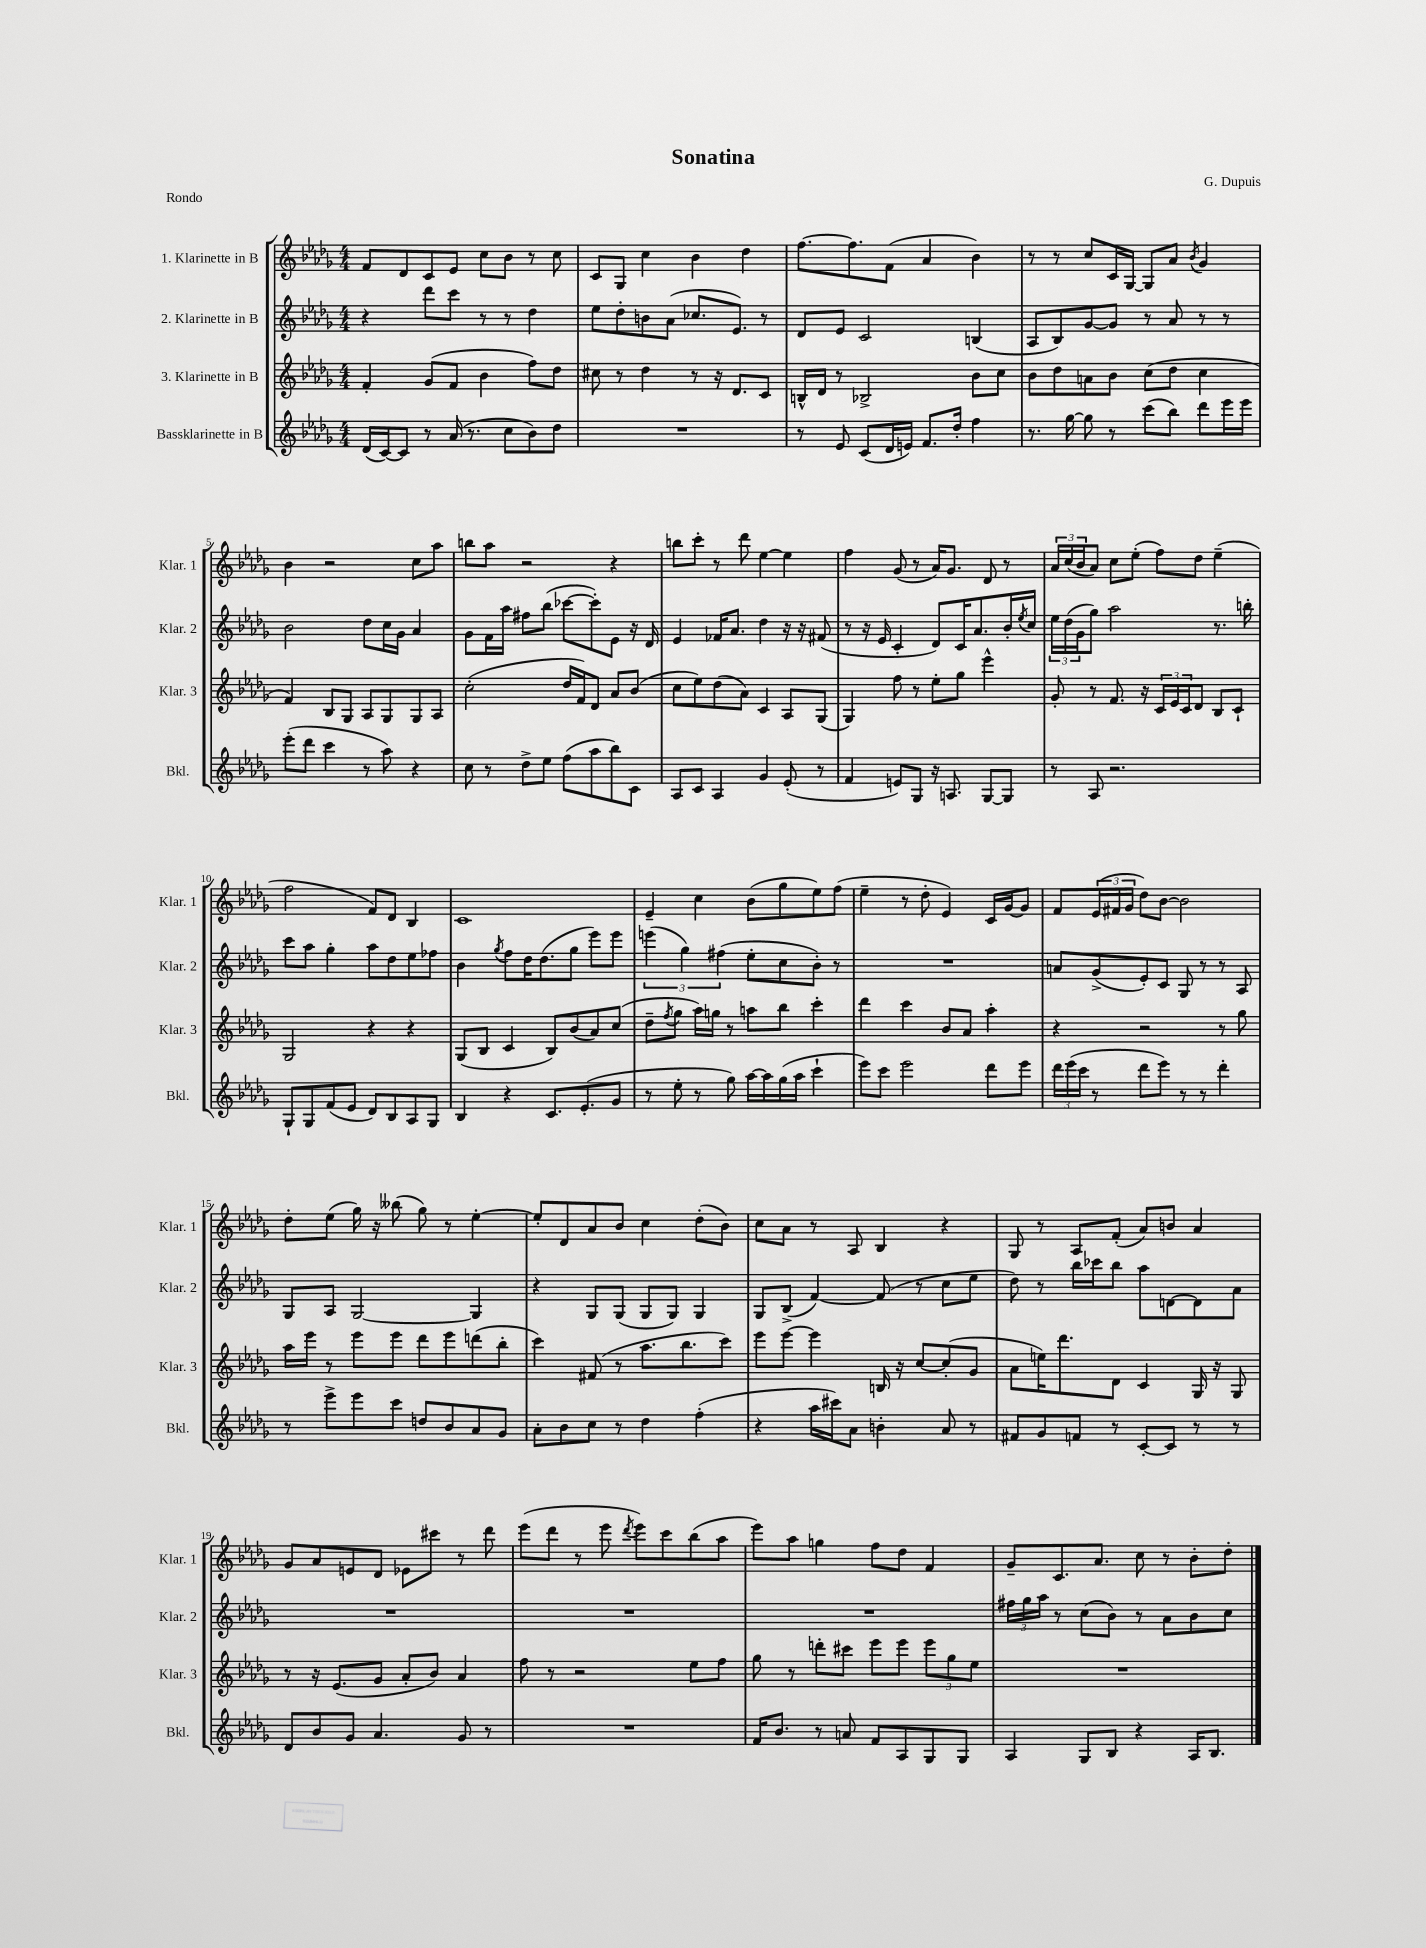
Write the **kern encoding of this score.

**kern	**kern	**kern	**kern
*staff4	*staff3	*staff2	*staff1
*clefG2	*clefG2	*clefG2	*clefG2
*k[b-e-a-d-g-]	*k[b-e-a-d-g-]	*k[b-e-a-d-g-]	*k[b-e-a-d-g-]
*M4/4	*M4/4	*M4/4	*M4/4
(16d-/LL	4f'/	4r	8f/L
[16c/J)	.	.	.
8c/]J	.	.	8d-/
8r	(8g-/L	8ddd-\L	8c/
(16a-/	8f/J	8ccc\J	8e-/J
8.r	.	.	.
.	4b-\	8r	8cc\L
8cc\L	.	8r	8b-\J
8b-\)	8ff\L)	4dd-\	8r
8dd-\J	8dd-\J	.	8cc\
=	=	=	=
1r	8cc#\	8ee-\L	8c/L
.	8r	8dd-'\	8G-/J
.	4dd-\	8b\	4cc\
.	.	(8a-\J	.
.	8r	8.cc-/L	4b-\
.	16r	.	.
.	8.d-/L	8.e-/J)	.
.	.	.	4dd-\
.	8c/J	8r	.
=	=	=	=
8r	16B^^/LL	8d-/L	[8.ff\L
.	16d-/JJ	.	.
8e-/	8r	8e-/J	.
.	.	.	8.ff\]
(8c/L	2B-^/	2c/	.
16d-/L	.	.	(8f\J
16e/JJ)	.	.	.
8.f/L	.	.	4a-/
16dd-'/Jk	.	.	.
4ff\	8b-\L	(4B/	4b-\)
.	8cc\J	.	.
=	=	=	=
8.r	8b-\L	8A-/L	8r
.	8dd-\	8B-/)	8r
[16gg-\	.	.	.
8gg-\]	8a\	[8g-/	8cc/L
8r	8b-\J	8g-/]J	16c/L
.	.	.	[16G-/JJ
(8ccc\L	(8cc\L	8r	8G-/]L
8bb-\J)	8dd-\J	8a-/	8a-/J
.	.	.	8qb-/
8ddd-\L	4cc\	8r	4g-/
16eee-\L	.	8r	.
16eee-\JJ	.	.	.
=	=	=	=
(8eee-'\L	4f/)	2b-\	4b-\
8ddd-\J	.	.	.
4ccc\	8B-/L	.	2r
.	8G-/J	.	.
8r	8A-/L	8dd-\L	.
8aa-\)	8G-/	16cc\L	.
.	.	16g-\JJ	.
4r	8G-/	4a-/	8cc\L
.	8A-/J	.	8aa-\J
=	=	=	=
8cc\	(2cc'\	8g-\L	8bb\L
8r	.	16f\L	8aa-\J
.	.	16aa-\JJ	.
8dd-^\L	.	8ff#\L	2r
8ee-\J	.	(8bb-\J	.
(8ff\L	16dd-/LL	[8ccc-\L	.
.	16f/J)	.	.
8aa-\	8d-/J	8ccc-'\])	.
8bb-\)	8a-/L	8e-\J	4r
8c\J	(8b-/J	16r	.
.	.	16d-/	.
=	=	=	=
8A-/L	8cc\L	4e-/	8bb\L
8c/J	8ee-\)	.	8ccc'\J
4A-/	(8dd-\	16f-/LK	8r
.	.	8.a-/J	.
.	8a-\J)	.	8ddd-\
4g-/	4c/	4dd-\	[4ee-\
(8e-'/	8A-/L	16r	4ee-\]
.	.	16r	.
8r	(8G-/J	(8f#/	.
=	=	=	=
4f/	4G-/)	8r	4ff\
.	.	16r	.
.	.	16e-/	.
8e/L)	8ff\	4c'/	(8g-/
8G-/J	8r	.	8r
16r	8ee-'\L	8d-/L)	16a-/LK)
8.A/	.	.	8.g-/J
.	8gg-\J	16c/K	.
.	.	8.a-/	.
[8G-/L	4eee-^^\	.	8d-/
8G-/]J	.	16b-'/L	8r
.	.	8qee-/	.
.	.	16cc/JJ	.
=	=	=	=
8r	8g-'/	24ee-\LL	24a-/LL
.	.	(24dd-\	(24cc/
.	.	24g-\J	24b-/J
8A-/	8r	8gg-\J)	8a-/J)
2.r	8.f/	2aa-\	8cc\L
.	.	.	(8ee-'\J
.	16r	.	.
.	24c/LL	.	8ff\L)
.	24e-/	.	.
.	24c/J	.	.
.	8d-/J	.	8dd-\J
.	8B-/L	8.r	(4ee-~\
.	8c`/J	.	.
.	.	16bb'\	.
=	=	=	=
8G-`/L	2G-/	8ccc\L	2ff\
8G-/	.	8aa-\J	.
(8f/	.	4gg-'\	.
8e-/J	.	.	.
8d-/L)	4r	8aa-\L	8f/L)
8B-/	.	8dd-\	8d-/J
8A-/	4r	8ee-\	4B-/
8G-/J	.	8ff-\J	.
=	=	=	=
4B-/	(8G-/L	4b-\	1c
.	8B-/J	.	.
.	.	8qgg-/	.
4r	4c/	8ff\L	.
.	.	16dd-\K	.
.	.	(8.dd-\	.
8.c/L	8B-/L)	.	.
.	(8b-/	8gg-\J	.
(8.e-'/	.	.	.
.	8a-/)	8eee-\L)	.
8g-/J	(8cc/J	8eee-\J	.
=	=	=	=
8r	8dd-~\L	(6eee\	4e-~/
.	8qff/	.	.
8ee-'\	8gg-\J	.	.
.	.	6gg-\)	.
8r	16aa-\LL)	.	4cc\
.	16gg\JJ	.	.
.	.	(6ff#\	.
8gg-\)	8r	.	.
[16aa-\LL	8aa\L	8ee-'\L	(8b-\L
16aa-\]	.	.	.
(16gg-\	8bb-\J	8cc\	8gg-\
16aa-\JJ	.	.	.
4ccc`\	4ccc'\	8b-'\J)	8ee-\)
.	.	8r	(8ff\J
=	=	=	=
8eee-\L)	4ddd-\	1r	4ee-~\
8ccc\J	.	.	.
2eee-\	4ccc\	.	8r
.	.	.	8dd-'\
.	8b-/L	.	4e-/)
.	8a-/J	.	.
8ddd-\L	4aa-'\	.	16c/LL
.	.	.	[16g-/J
8eee-\J	.	.	8g-/]J
=	=	=	=
24ddd-\LL	4r	8a/L	8f/L
(24eee-\	.	.	.
24ccc\JJ	.	.	.
8r	.	(8g-^/	(24e-/L
.	.	.	24f#/
.	.	.	24g-/JJ
8ddd-\L	2r	8e-'/)	8dd-\L)
8eee-\J)	.	8c/J	[8b-\J
8r	.	8G-/	2b-\]
8r	.	8r	.
4ddd-'\	8r	8r	.
.	8gg-\	8A-/	.
=	=	=	=
8r	16aa-\LL	8G-/L	8dd-'\L
.	16eee-\JJ	.	.
8eee-^\L	8r	8A-/J	(8ee-\J
8eee-\	8eee-\L	[2G-/	16gg-\)
.	.	.	16r
8ccc\J	8eee-\J	.	(8bb--\
8dd/L	8ddd-\L	.	8gg-\)
8b-/	8eee-\	.	8r
8a-/	(8ddd\	4G-/]	[4ee-'\
8g-/J	8bb-'\J	.	.
=	=	=	=
8a-'\L	4ccc\)	4r	8ee-'/]L
8b-\	.	.	8d-/
8cc\J	(8f#/	8G-/L	8a-/
8r	8r	(8G-/J	8b-/J
4dd-\	8.aa-\L	8G-/L	4cc\
.	.	8G-/J)	.
.	8.bb-\	.	.
(4ff'\	.	4G-/	(8dd-'\L
.	8ccc\J)	.	8b-\J)
=	=	=	=
4r	8eee-\L	8G-/L	8cc\L
.	[8eee-\J	(8B-^/J	8a-\J
16aa-\LL	4eee-\]	[4f/)	8r
16ccc#\J)	.	.	.
8a-\J	.	.	8A-/
4b'\	16B/	(8f/]	4B-/
.	16r	.	.
.	[8cc/L	8r	.
8a-/	(8cc'/]	8cc\L	4r
8r	8g-/J	8ee-\J	.
=	=	=	=
8f#/L	8a-\L	8dd-\)	8G-/
8g-/	16ee\K)	8r	8r
.	8.ddd-\	.	.
8f/J	.	16bb-\LL	8A-/L
.	.	16ccc-\J	.
8r	8d-\J	8bb-\J	(8f'/J
[8c'/L	4c/	8aa-\L	8a-/L)
8c/]J	.	[8d\	8b/J
8r	16G-/	8d\]	4a-/
.	16r	.	.
8r	8G-/	8a-\J	.
=	=	=	=
8d-/L	8r	1r	8g-/L
8b-/	16r	.	8a-/
.	(8.e-/L	.	.
8g-/J	.	.	8e/
4.a-/	8g-/J	.	8d-/J
.	8a-'/L	.	8e-\L
.	8b-/J)	.	8ccc#\J
8g-/	4a-/	.	8r
8r	.	.	8ddd-\
=	=	=	=
1r	8ff\	1r	(8eee-\L
.	8r	.	8ddd-\J
.	2r	.	8r
.	.	.	8eee-\
.	.	.	8qddd-/
.	.	.	8eee-\L)
.	.	.	8ccc\
.	8ee-\L	.	(8bb-\
.	8ff\J	.	8aa-\J
=	=	=	=
16f/LK	8gg-\	1r	8eee-\L)
8.b-/J	.	.	.
.	8r	.	8aa-\J
8r	8ddd'\L	.	4gg\
8a/	8ccc#\J	.	.
8f/L	8eee-\L	.	8ff\L
8A-/	8eee-\J	.	8dd-\J
8G-/	12eee-\L	.	4f/
.	12gg-\	.	.
8G-/J	.	.	.
.	12ee-\J	.	.
=	=	=	=
4A-/	1r	24ff#\LL	8g-~/L
.	.	24gg-\	.
.	.	24aa-\JJ	.
.	.	8r	8.c/
8G-/L	.	(8cc\L	.
.	.	.	8.a-/J
8B-/J	.	8b-\J)	.
4r	.	8r	8cc\
.	.	8a-\L	8r
16A-/LK	.	8b-\	8b-'\L
8.B-/J	.	.	.
.	.	8cc\J	8dd-'\J
==	==	==	==
*-	*-	*-	*-
